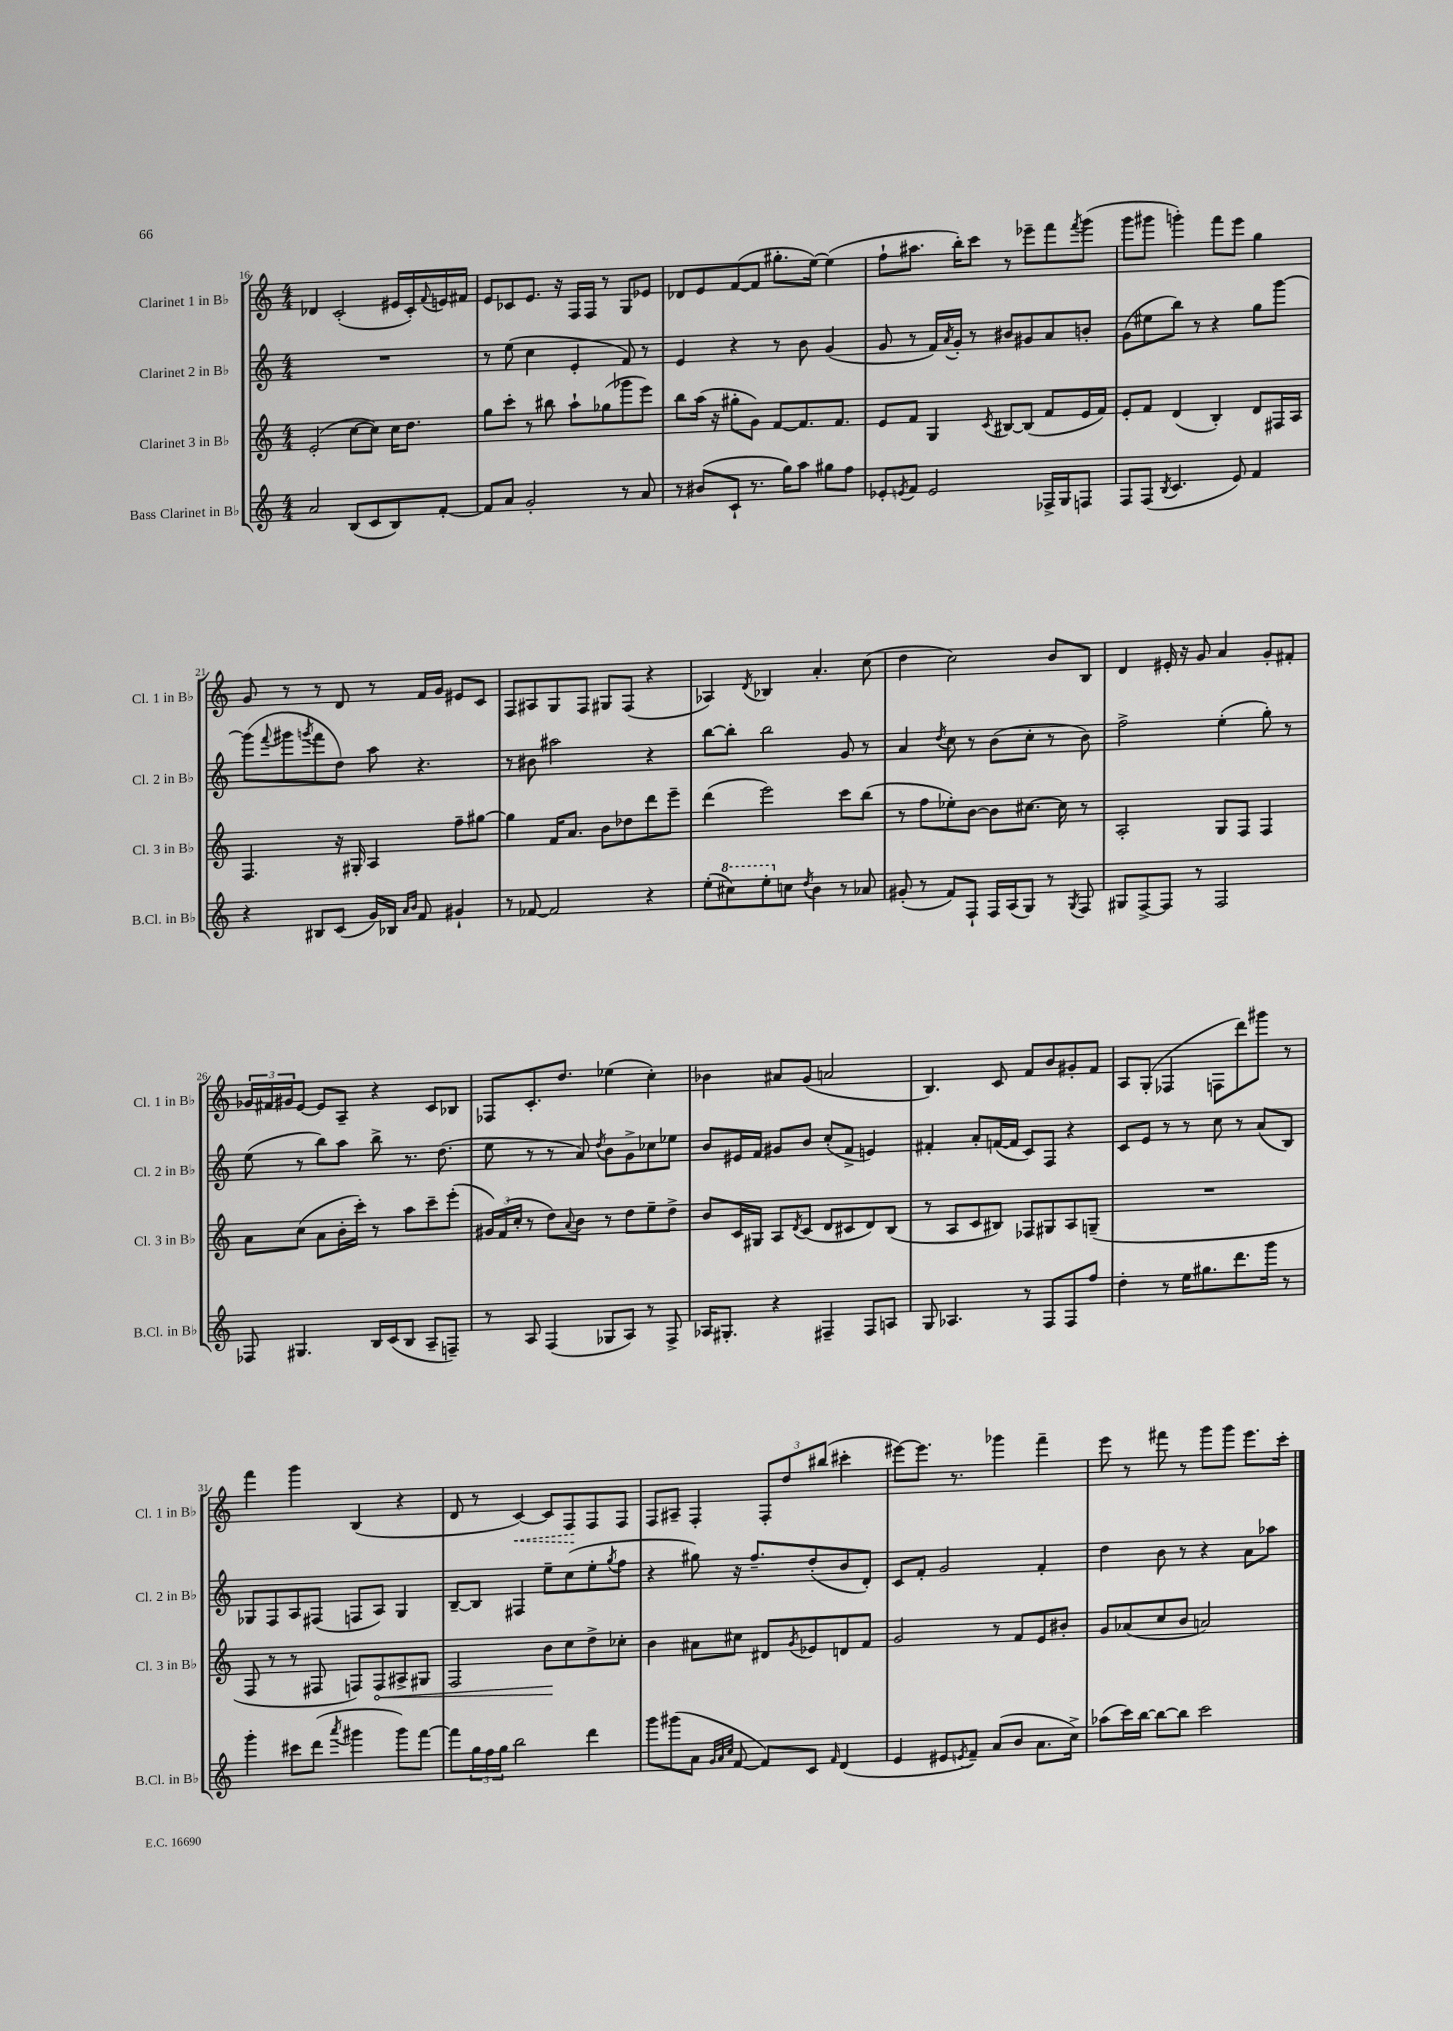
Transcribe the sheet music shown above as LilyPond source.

<<
\new StaffGroup <<
\new Staff = "s0" \with { instrumentName = "Clarinet 1 in Bb" shortInstrumentName = "Cl. 1 in Bb" } {
    \clef treble \key c \major \numericTimeSignature \time 4/4
    des'4 c'2-.( eis'16 c'16-.) \appoggiatura { f'8 } e'16 fis'16 |
    e'8 ces'8 e'8. r16 f16 f16 r8 g8 ees'8 |
    des'8 e'8 f'8~( f'8 gis''8.-. e''16~) e''4( |
    f''8-! ais''8. b''16-.) c'''8 r8 ees'''8-- f'''8 \acciaccatura { f'''8 } g'''8( |
    g'''8 gis'''8 g'''4-.) f'''8 e'''8 g''4 |
    g'8 r8 r8 d'8 r8 f'16 g'16 eis'8 c'8 |
    f8 ais8 g8 f8 gis8 f8( r4 |
    aes4) \acciaccatura { d'8 } bes4 a'4.-. c''8( |
    d''4 c''2) b'8 b8 |
    d'4 eis'16-. r16 g'8 a'4 g'8-. fis'8-. |
    \tuplet 3/2 { ges'16 fis'16 gis'16 } e'8~ e'8 a8-- r4 c'8 bes8 |
    fes8 c'8.-. d''8. ees''4( c''4-.) |
    bes'4 ais'8 g'8( a'2 |
    b4.) c'8 f'8 b'8 gis'8-. f'8 |
    a8 g8-.( fes4 f8 d'''8) gis'''8 r8 |
    f'''4 g'''4 b4( r4 |
    d'8 r8 \once \override Hairpin.style = #'dashed-line c'4~\<) c'8 f8\! f8 f8 |
    f8 ais8-- f4-. \tuplet 3/2 { f8-. d''8 bis''8( } cis'''4-. |
    eis'''8~) eis'''8. r8. ges'''4 f'''4-- |
    e'''8 r8 fis'''8 r8 g'''8 g'''8 e'''8. c'''16-. \bar "|." |
}
\new Staff = "s1" \with { instrumentName = "Clarinet 2 in Bb" shortInstrumentName = "Cl. 2 in Bb" } {
    \clef treble \key c \major \numericTimeSignature \time 4/4
    R1 |
    r8 e''8( c''4 e'4-. f'8) r8 |
    e'4 r4 r8 b'8 g'4( |
    g'8 r8 f'16) \acciaccatura { a'8 } g'16-. r8 bis'8 gis'8 a'8 b'8-. |
    g'8( eis''8 b''8) r8 r4 g''8 g'''8~ |
    g'''8( \appoggiatura { f'''8 } gis'''8 \acciaccatura { g'''8 } f'''8 d''8) a''8 r4. |
    r8 bis'8 ais''2 r4 |
    b''8~ b''8-. b''2 g'8 r8 |
    a'4 \acciaccatura { d''8 } c''8 r8 b'8( c''8-. r8 b'8) |
    f''2-> e''4-.( g''8-.) r8 |
    e''8( r8 b''8) a''8 b''8-> r8. d''8.( |
    e''8 r8 r8 a'8) \acciaccatura { d''8 } b'8 g'8-> ces''8 ees''8 |
    b'8 eis'16 f'16 gis'8 b'8 c''8-.( f'8-> e'4) |
    fis'4-. a'8-. f'16~( f'16 c'8) f8 r4 |
    c'8 e'8 r8 r8 c''8 r8 a'8( b8) |
    ges8 f8 a8 fis8( f8 a8) ges4 |
    b8~-- b8 fis4 e''8-- c''8( e''8-. \acciaccatura { g''8 } f''8 |
    r4 gis''8) r16 f''8.-- d''8-.( b'8 d'8-.) |
    c'8 f'8-. g'2 f'4-. |
    d''4 b'8 r8 r4 a'8 aes''8 \bar "|." |
}
\new Staff = "s2" \with { instrumentName = "Clarinet 3 in Bb" shortInstrumentName = "Cl. 3 in Bb" } {
    \clef treble \key c \major \numericTimeSignature \time 4/4
    e'2-.( c''8~ c''8) c''16 d''8. |
    g''8 c'''8-. r8 bis''8 a''8-! ges''8( ges'''8 e'''8) |
    b''8 a''16( r16 gis''8-. g'8) f'8~ f'8. f'8. |
    e'8 f'8 g4 \acciaccatura { c'8 } bis8~ bis8( f'8 e'16 f'16) |
    e'8-. f'8 d'4( b4-.) d'8 fis16 a16 |
    f4. r16 gis16-. a4 f''8-- gis''8~ |
    gis''4 f'16 a'8. b'8 des''8 d'''8 e'''8-- |
    d'''4( e'''2) c'''8 b''8( |
    r8 f''8 ees''8-.) b'8~ b'8 cis''8.~ cis''16 r8 |
    a2-. g8 f8 f4 |
    a'8 c''8( a'8 b'16-. c'''16-.) r8 a''8 c'''8-- e'''8-.( |
    \tuplet 3/2 { gis'16) f'16( c''16-. } r8 d''8) \appoggiatura { a'8 } b'8 r8 d''8 e''8-- d''8-> |
    b'8 c'16 gis16 a8 \acciaccatura { d'8 } c'8( d'8 cis'8 d'8) b8( |
    r8 a8 c'8 bis8) fes8 gis8 a8 g8--( |
    R1 |
    f8 r8 r8 fis8 f8) \once \override Hairpin.circled-tip = ##t f8\< ais8-> gis8 |
    f2 b'8\! c''8 d''8-> ces''8-. |
    b'4 ais'8 cis''8 dis'8 \acciaccatura { g'8 } ees'8 d'8 f'8 |
    g'2 r8 f'8 e'8 bis'8-. |
    g'8 aes'8( c''8 b'8 a'2) \bar "|." |
}
\new Staff = "s3" \with { instrumentName = "Bass Clarinet in Bb" shortInstrumentName = "B.Cl. in Bb" } {
    \clef treble \key c \major \numericTimeSignature \time 4/4
    a'2 b8( c'8 b8) f'8~-. |
    f'8 a'8 g'2-. r8 a'8 |
    r8 bis'8( c'8-! r8. g''16) a''8 gis''8 f''8 |
    ees'8-. \acciaccatura { e'8 } f'8 e'2 fes16-> g16 f8 |
    f8 f8( \acciaccatura { b8 } c'4. e'8) f'4 |
    r4 bis8 c'8( g'16) bes16 \grace { a'16 b'16 } f'8 gis'4-! |
    r8 fes'8~ fes'2 r4 |
    e''8-.( \ottava #1 cis'''8) e'''8-. \ottava #0 c''!8 \acciaccatura { d''8 } b'4 r8 aes'8 |
    gis'8-.( r8 f'8) f8-! f16 a16( g8) r8 \acciaccatura { g8 } f8 |
    gis8 f8~-> f8 r8 f2 |
    fes8 gis4. b16 c'16( b8 a8-- f8--) |
    r8 a8 f4( ges8 a8) r8 f8-> |
    aes16 gis8.-. r4 fis4-- fis8 a8 |
    g8 aes4. r8 f8 f8 f''8 |
    d''4-. r8 e''16 gis''8. d'''8. g'''16 r8 |
    g'''4-. cis'''8 d'''8( \acciaccatura { a'''8 } gis'''4 gis'''8) f'''8~ |
    f'''8 \tuplet 3/2 { g''16 f''16 g''16 } b''2 d'''4 |
    g'''8 gis'''8( a'8 \grace { g'32 a'32 c''32 } f'8~ f'8) c'8 \grace { f'16 } d'4( |
    e'4 eis'8 \acciaccatura { e'8 } f'8--) a'8( b'8 a'8. c''16->) |
    aes''8( c'''16) b''16~ b''8~ b''8 c'''2 \bar "|." |
}
>>
>>
\layout { \context { \Score currentBarNumber = #16 } }
